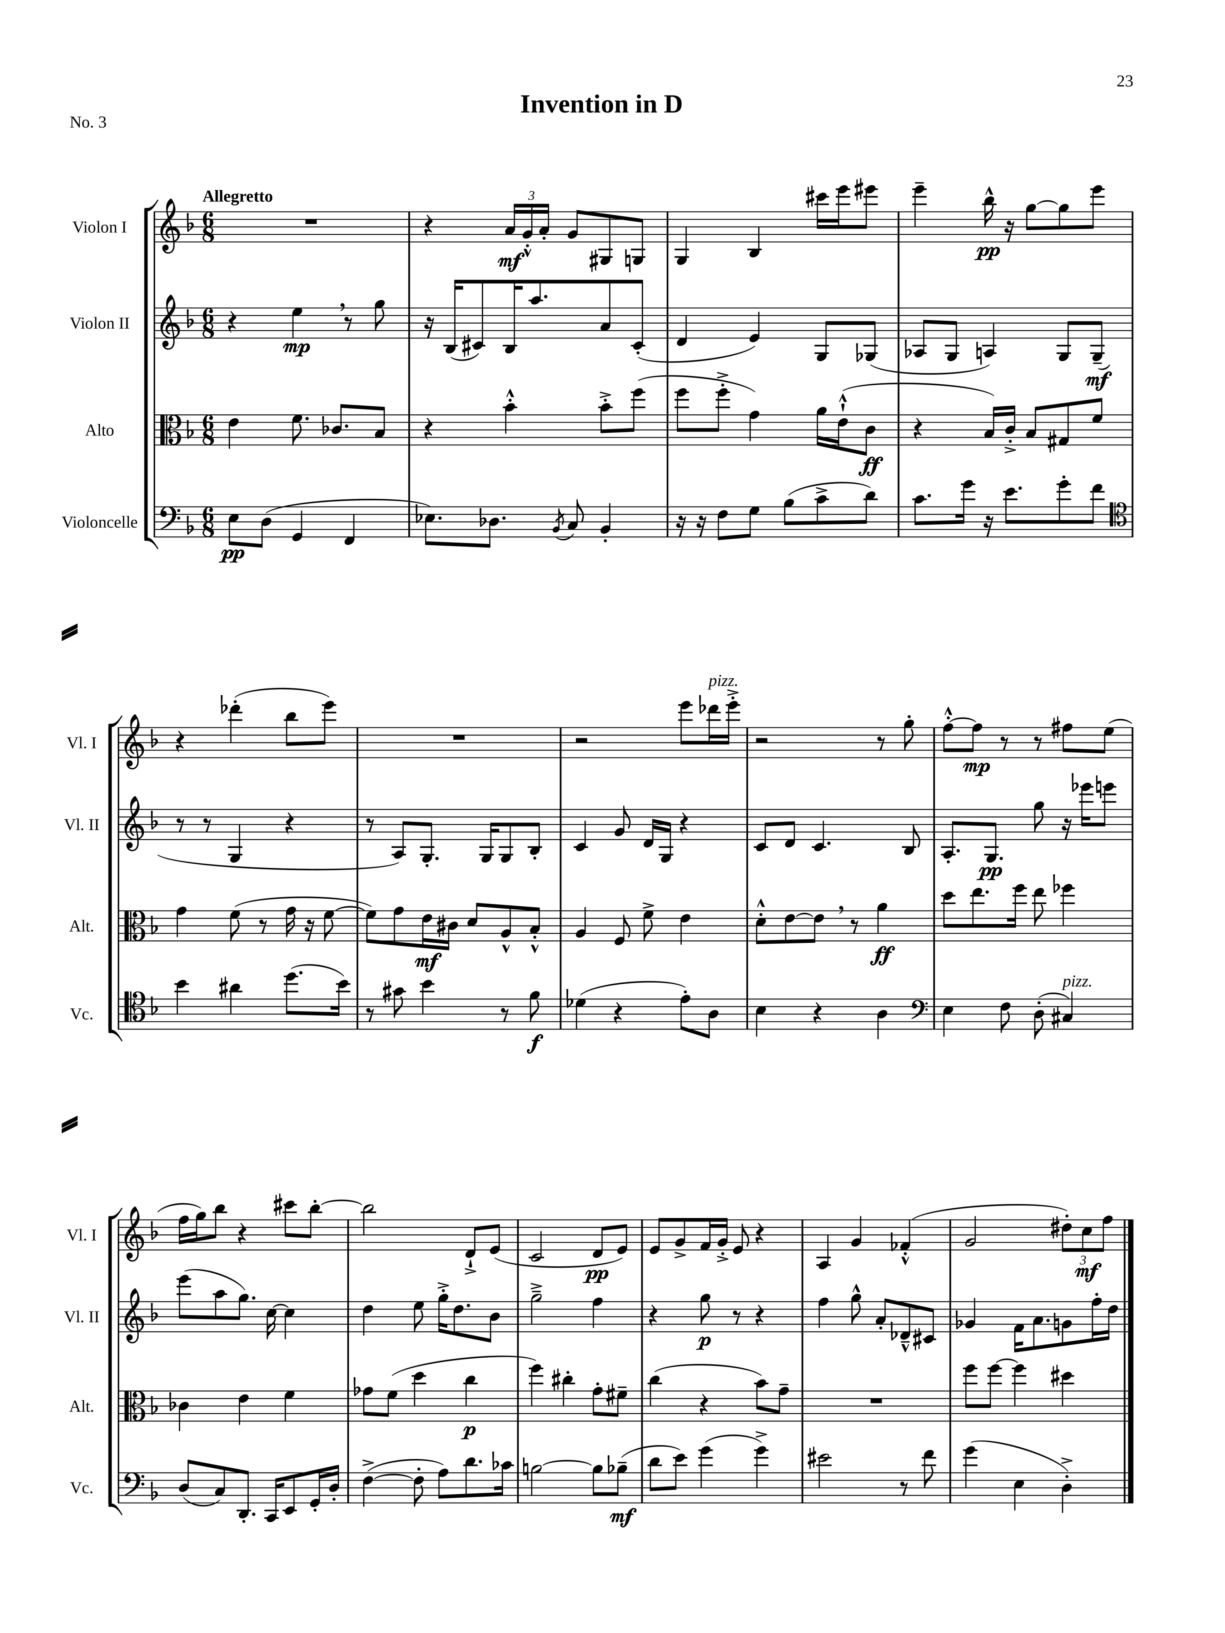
\header { title = "Invention in D" piece = "No. 3" }
<<
\new StaffGroup <<
\new Staff = "s0" \with { instrumentName = "Violon I" shortInstrumentName = "Vl. I" } {
    \clef treble \key f \major \numericTimeSignature \time 6/8 \tempo "Allegretto"
    R2. |
    r4 \tuplet 3/2 { a'16\mf g'16-.-^ a'16-. } g'8 gis8 g8 |
    g4 bes4 cis'''16 e'''16 eis'''8 |
    e'''4-- bes''16-^\pp r16 g''8~ g''8 e'''8 |
    r4 des'''4-.( bes''8 e'''8) |
    R2. |
    r2 e'''8 des'''16^\markup { \italic "pizz." } e'''16-.-> |
    r2 r8 g''8-. |
    f''8~-.-^ f''8\mp r8 r8 fis''8 e''8( |
    f''16 g''16) bes''8 r4 cis'''8 bes''8~-. |
    bes''2 d'8-!-> e'8( |
    c'2 d'8\pp e'8) |
    e'8 g'8-> f'16 g'16-.-> e'8 r4 |
    a4 g'4 fes'4-.-^( |
    g'2 \tuplet 3/2 { dis''8-.) c''8\mf f''8 } \bar "|." |
}
\new Staff = "s1" \with { instrumentName = "Violon II" shortInstrumentName = "Vl. II" } {
    \clef treble \key f \major \numericTimeSignature \time 6/8
    r4 e''4\mp \breathe r8 g''8 |
    r16 bes16( cis'8) bes16 a''8. a'8 cis'8-.( |
    d'4 e'4) g8 ges8( |
    aes8 g8 a4) g8 g8--\mf( |
    r8 r8 g4 r4 |
    r8 a8) g8.-. g16 g8 bes8-. |
    c'4 g'8 d'16 g16 r4 |
    c'8 d'8 c'4. bes8 |
    a8.-. g8.\pp g''8 r16 ees'''16 e'''8 |
    e'''8( a''8 g''8.) c''16~ c''4 |
    d''4 e''8 g''16-.-> d''8. bes'8 |
    g''2---> f''4 |
    r4 g''8\p r8 r4 |
    f''4 g''8-^ a'8-. des'8---^ cis'8 |
    ges'4 f'16 a'8. g'8 f''16-. d''16 \bar "|." |
}
\new Staff = "s2" \with { instrumentName = "Alto" shortInstrumentName = "Alt." } {
    \clef alto \key f \major \numericTimeSignature \time 6/8
    e'4 f'8. ces'8. bes8 |
    r4 bes'4-.-^ bes'8-.-> f''8( |
    f''8 f''8-.-> g'4) a'16 e'16-!-^( c'8\ff |
    r4 bes16) c'16-.-> bes8 gis8 f'8 |
    g'4 f'8( r8 g'16 r16 f'8~ |
    f'8) g'8 e'16\mf cis'16 d'8 a8-^ bes8-.-^ |
    a4 f8 f'8-> e'4 |
    d'8-.-^ e'8~ e'8 \breathe r8 a'4\ff |
    d''8 e''8. f''16 e''8 fes''4 |
    ces'4 e'4 f'4 |
    ges'8 f'8( d''4 c''4\p |
    f''4) cis''4-. g'8-. fis'8-- |
    c''4( r4 bes'8) g'8-- |
    R2. |
    f''8 f''8~ f''4 dis''4 \bar "|." |
}
\new Staff = "s3" \with { instrumentName = "Violoncelle" shortInstrumentName = "Vc." } {
    \clef bass \key f \major \numericTimeSignature \time 6/8
    e8\pp d8( g,4 f,4 |
    ees8.) des8. \acciaccatura { bes,8 } c8 bes,4-. |
    r16 r16 f8 g8 bes8( c'8-> d'8) |
    c'8. g'16 r16 e'8. g'8-. f'8 |
    \clef tenor bes'4 ais'4 d''8.( bes'16) |
    r8 gis'8 bes'4 r8 f'8\f |
    des'4( r4 e'8-.) a8 |
    bes4 r4 a4 |
    \clef bass e4 f8 d8-.( cis4^\markup { \italic "pizz." }) |
    d8( c8) d,8.-. c,16 e,8 g,16-. d16-. |
    f4~->( f8-. a8) d'8. ces'16 |
    b2~ b8 bes8--\mf( |
    d'8 e'8) g'4( g'4->) |
    eis'2 r8 f'8 |
    g'4( e4 d4-.->) \bar "|." |
}
>>
>>
\layout { \context { \Score \remove "Bar_number_engraver" } }
